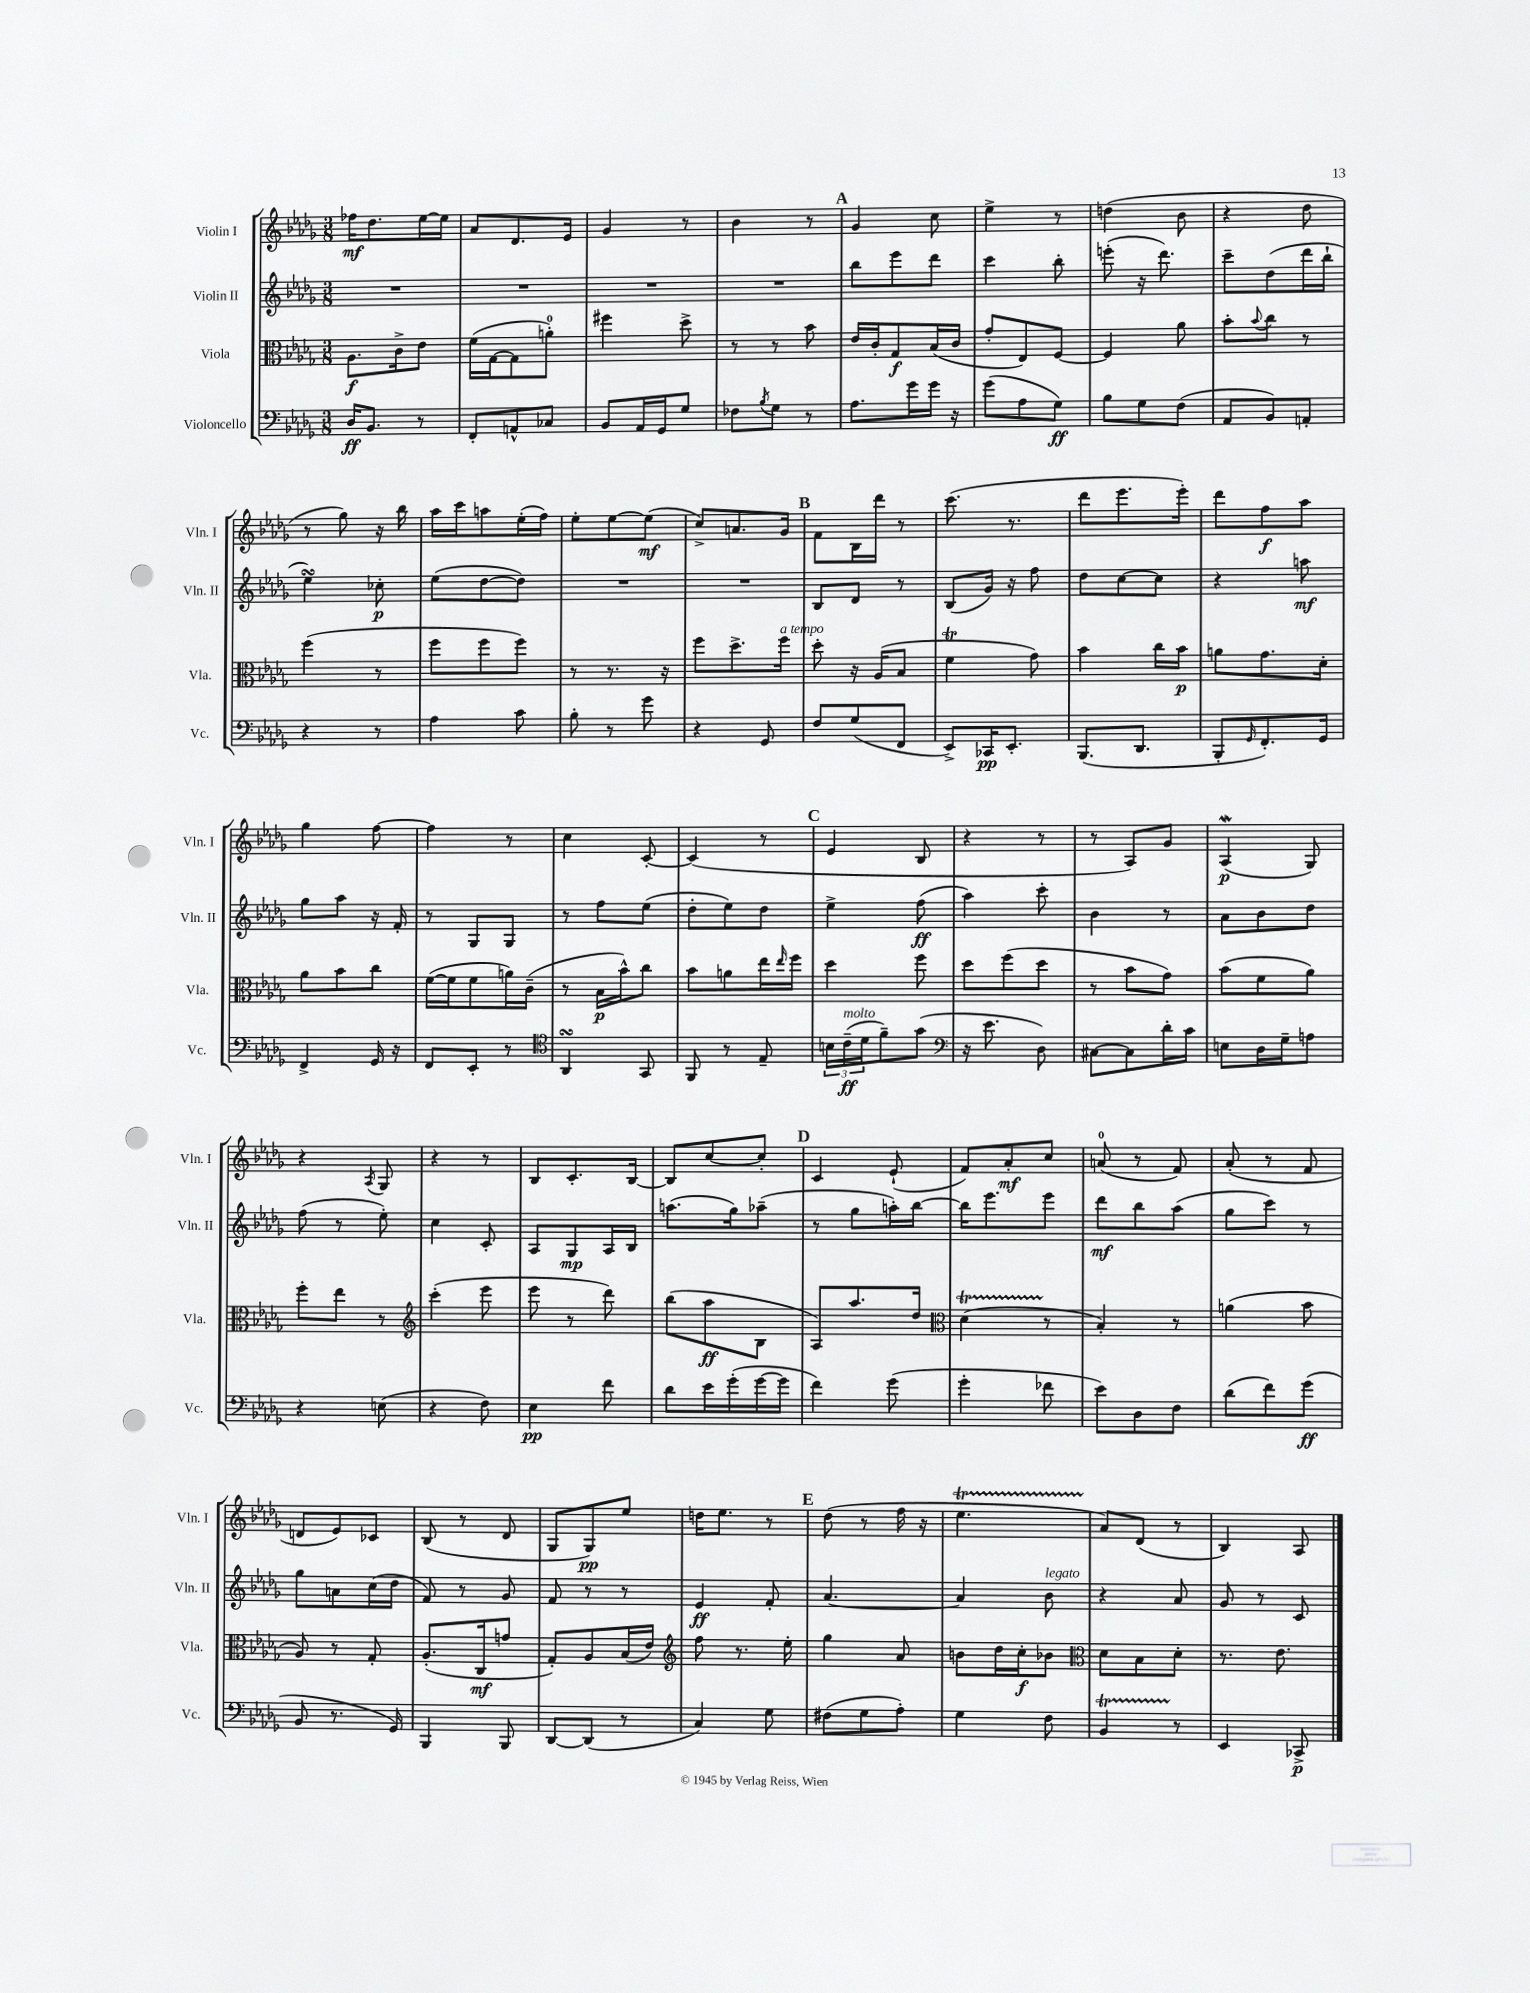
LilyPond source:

<<
\new StaffGroup <<
\new Staff = "s0" \with { instrumentName = "Violin I" shortInstrumentName = "Vln. I" } {
    \clef treble \key des \major \numericTimeSignature \time 3/8
    fes''16\mf des''8. ees''16~ ees''16 |
    aes'8 des'8. ees'16 |
    ges'4 r8 |
    bes'4 r8 |
    \mark \markup { \bold "A" } ges'4 c''8 |
    ees''4-> r8 |
    d''4( bes'8 |
    r4 des''8 |
    r8 ges''8) r16 bes''16 |
    aes''16 c'''16 a''8 ees''16-.( f''16) |
    ees''8-. ees''8~ ees''8\mf( |
    c''8->) a'8. ges'16 |
    \mark \markup { \bold "B" } f'8 bes16 des'''16 r8 |
    c'''8.( r8. |
    des'''8 ees'''8. ees'''16-.) |
    des'''8 f''8\f aes''8 |
    ges''4 f''8~ |
    f''4 r8 |
    c''4 c'8~-. |
    c'4( r8 |
    \mark \markup { \bold "C" } ees'4 bes8 |
    r4 r8 |
    r8 aes8) ges'8 |
    aes4\mordent\p( ges8) |
    r4 \acciaccatura { aes8 } ges8 |
    r4 r8 |
    bes8 c'8.-. bes16~ |
    bes8 c''8~ c''8-. |
    \mark \markup { \bold "D" } c'4 ees'8-!( |
    f'8) aes'8-.\mf c''8 |
    a'8-0( r8 f'8) |
    aes'8-.( r8 f'8 |
    d'8 ees'8) ces'8 |
    bes8( r8 des'8 |
    ges8 ges8\pp) ees''8 |
    d''16 ees''8. r8 |
    \mark \markup { \bold "E" } des''8( r8 f''16 r16 |
    ees''4.\startTrillSpan |
    aes'8\stopTrillSpan) des'8( r8 |
    bes4) aes8 \bar "|." |
}
\new Staff = "s1" \with { instrumentName = "Violin II" shortInstrumentName = "Vln. II" } {
    \clef treble \key des \major \numericTimeSignature \time 3/8
    R4. |
    R4. |
    R4. |
    R4. |
    \mark \markup { \bold "A" } bes''8 ees'''8 des'''8 |
    c'''4 bes''8-. |
    e'''8-.( r16 des'''8.) |
    c'''8-- des''8( des'''16 bes''16-! |
    ees''4\turn) ces''8-.\p |
    ees''8( des''8~ des''8) |
    R4. |
    R4. |
    \mark \markup { \bold "B" } bes8 des'8 r8 |
    bes8( ges'16) r16 f''8 |
    des''8 c''8~ c''8 |
    r4 a''8\mf |
    ges''8 aes''8 r16 f'16-. |
    r8 ges8 ges8 |
    r8 f''8 ees''8( |
    des''8-. ees''8) des''8 |
    \mark \markup { \bold "C" } ees''4-> f''8\ff( |
    aes''4) c'''8-. |
    bes'4 r8 |
    aes'8 bes'8 des''8 |
    f''8( r8 ees''8-.) |
    c''4 c'8-. |
    aes8 ges8\mp aes16 bes16 |
    a''8.( ges''16) aes''8--( |
    \mark \markup { \bold "D" } r8 ges''8 a''16-.) bes''16~ |
    bes''16 ees'''8. ees'''8 |
    des'''8\mf bes''8 aes''8( |
    ges''8 c'''8) r8 |
    ges''8 a'8 c''16( des''16 |
    f'8) r8 ges'8 |
    f'8 r8 r8 |
    ees'4\ff f'8-. |
    \mark \markup { \bold "E" } aes'4.~ |
    aes'4 bes'8^\markup { \italic "legato" } |
    r4 aes'8 |
    ges'8 r8 c'8 \bar "|." |
}
\new Staff = "s2" \with { instrumentName = "Viola" shortInstrumentName = "Vla." } {
    \clef alto \key des \major \numericTimeSignature \time 3/8
    aes8.\f c'16-> ees'8 |
    f'16( ges16~ ges8 a'8-0-.) |
    fis''4 des''8-> |
    r8 r8 bes'8 |
    \mark \markup { \bold "A" } ees'16 c'16-. ges8\f bes16( c'16 |
    ges'8-. ees8) f8~ |
    f4 aes'8 |
    bes'8-. \appoggiatura { bes'8 } c''8 r8 |
    f''4( r8 |
    f''8 f''8 f''8) |
    r8 r8. r16 |
    f''8 des''8.-> f''16^\markup { \italic "a tempo" } |
    \mark \markup { \bold "B" } des''8-. r16 aes16( bes8 |
    f'4\trill ges'8) |
    bes'4 c''16 bes'16\p |
    a'8 ges'8. des'16-. |
    aes'8 bes'8 c''8 |
    f'16~( f'16 f'8 a'16) c'16--( |
    r8 bes16\p bes'16-^) c''8 |
    bes'8 a'8 ees''16 \grace { ees''16 } f''16 |
    \mark \markup { \bold "C" } des''4 f''8 |
    des''8 f''8( des''8 |
    r8 bes'8 ges'8) |
    bes'8( f'8 aes'8) |
    f''8-. ees''8 r8 |
    \clef treble c'''4-.( ees'''8 |
    ees'''8 r8 des'''8) |
    bes''8( aes''8\ff bes8 |
    \mark \markup { \bold "D" } aes8) aes''8. des''16 |
    \clef alto des'4\startTrillSpan( r8\stopTrillSpan |
    bes4-.) r8 |
    a'4( bes'8 |
    aes8) r8 ges8-. |
    aes8.-.( c16\mf g'8 |
    ges8-.) aes8 bes16( ees'16) |
    \clef treble f''8 r8. ees''16-. |
    \mark \markup { \bold "E" } ges''4 aes'8 |
    b'8 des''16 c''16-.\f bes'8 |
    \clef alto des'8 bes8 des'8-. |
    r8. ees'8. \bar "|." |
}
\new Staff = "s3" \with { instrumentName = "Violoncello" shortInstrumentName = "Vc." } {
    \clef bass \key des \major \numericTimeSignature \time 3/8
    des16\ff bes,8. r8 |
    f,8-. a,8-^ ces8 |
    bes,8 aes,16 ges,16 ges8 |
    fes8 \acciaccatura { bes8 } ges8 r8 |
    \mark \markup { \bold "A" } aes8. ges'16 ges'16 r16 |
    ges'8( aes8 ges8\ff) |
    bes8 ges8 f8( |
    aes,8 bes,8) a,8-. |
    r4 r8 |
    aes4 c'8 |
    bes8-. r8 ges'8 |
    r4 ges,8 |
    \mark \markup { \bold "B" } f8 ges8( f,8 |
    ees,8->) ces,16\pp ees,8.-. |
    bes,,8.( des,8. |
    bes,,8-. \grace { ges,16 } f,8.-.) ges,16 |
    f,4-> ges,16 r16 |
    f,8 ees,8-. r8 |
    \clef tenor aes,4\turn ges,8 |
    f,8 r8 ees8-- |
    \mark \markup { \bold "C" } \tuplet 3/2 { b16 c'16--\ff^\markup { \italic "molto" }( des'16 } f'8--) ges'8( |
    \clef bass r16 ees'8. des8) |
    cis8~ cis8 des'16-. c'16 |
    e8 des16 ges16-- a8 |
    r4 e8( |
    r4 f8) |
    ees4\pp f'8 |
    des'8 ees'16 ges'16-.( ges'16~ ges'16 |
    \mark \markup { \bold "D" } f'4) ges'8( |
    ges'4-. fes'8 |
    ees'8) des8 f8 |
    des'8( f'8) ges'8\ff( |
    bes,8 r8. ges,16) |
    bes,,4 bes,,8 |
    des,8~ des,8( r8 |
    c4) ges8 |
    \mark \markup { \bold "E" } fis8( ges8 aes8-.) |
    ges4 f8 |
    bes,4\startTrillSpan r8\stopTrillSpan |
    ees,4 ces,8->\p \bar "|." |
}
>>
>>
\layout { \context { \Score \remove "Bar_number_engraver" } }
